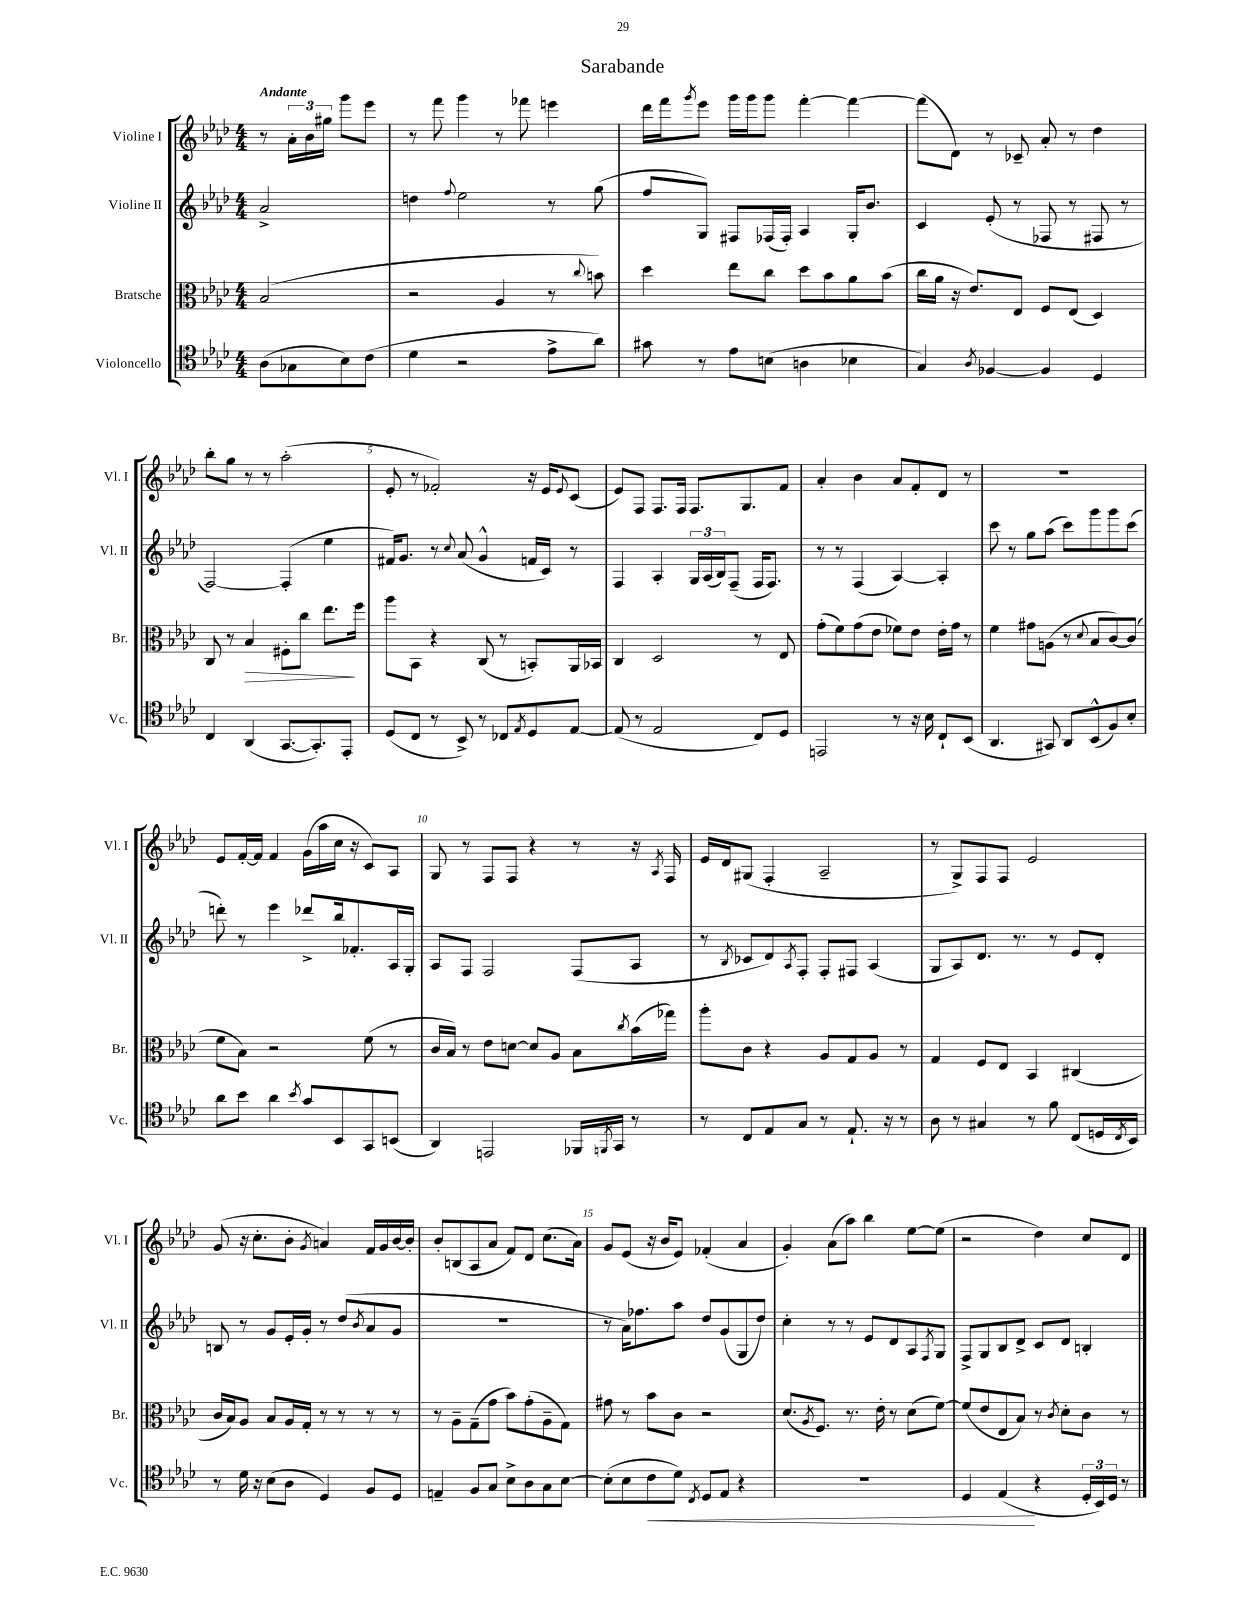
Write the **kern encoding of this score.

**kern	**kern	**kern	**kern
*staff4	*staff3	*staff2	*staff1
*clefC4	*clefC3	*clefG2	*clefG2
*k[b-e-a-d-]	*k[b-e-a-d-]	*k[b-e-a-d-]	*k[b-e-a-d-]
*M4/4	*M4/4	*M4/4	*M4/4
(8A-\L	(2B-/	2a-^/	8r
8G-\	.	.	24a-'\LL
.	.	.	24b-\
.	.	.	24gg#\JJ
8B-\)	.	.	8ggg\L
(8c\J	.	.	8eee-\J
=	=	=	=
4d-\	2r	4dd\	8r
.	.	.	8fff\
.	.	8qqff/	.
2r	.	2ee-\	4ggg\
.	4A-/	.	8r
.	.	.	8fff-\
8e-^\L	8r	8r	4eee\
.	8qqcc/	.	.
8a-\J)	8b\)	(8gg\	.
=	=	=	=
8g#\	4dd-\	8ff/L	16ddd-\LL
.	.	.	16fff\J
.	.	.	8qggg/
8r	.	8G/J)	8eee-\J
8e-\L	8ee-\L	8F#/L	16ggg\LL
.	.	.	16ggg\J
(8B\J	8cc\J	(16F-/L	8ggg\J
.	.	16F-'/JJ)	.
4A\	8dd-\L	4A-/	[4fff'\
.	8b-\	.	.
4B-\	8a-\	16G'/LK	4fff\_
.	.	8.b-/J	.
.	(8b-\J	.	.
=	=	=	=
4G/)	16cc\LL	4c/	(8fff\]L
.	16a-\JJ	.	.
.	16r	.	8d-\J)
.	8.e-/L)	.	.
8qA-/	.	.	.
[4F-/	.	(8e-'/	8r
.	8E-/J	8r	8c-~/
4F-/]	8F/L	8F-/	8a-'/
.	(8E-/J	8r	8r
4D-/	4D-/)	8F#/	4dd-\
.	.	8r	.
=	=	=	=
4C/	8C/	[2F/)	8bb-'\L
.	8r	.	8gg\J
(4AA-/	4B-/	.	8r
.	.	.	8r
[8.GG/L	8F#'\L	(4F'/]	(2aa-'\
.	8cc\J	.	.
8.GG'/])	.	.	.
.	8.ee-\L	4ee-\	.
8EE-'/J	.	.	.
.	16ff\Jk	.	.
=	=	=	=
(8D-/L	8aa-\L	16f#/LK)	8e-'/
.	.	8.g/J	.
8C/J	8BB-\J	.	8r
8r	4r	8r	2f-'/)
.	.	8qqcc/	.
8BB-^/)	.	(8a-/	.
8r	(8C/	4g^^/	.
8C-/L	8r	.	.
8qE-/	.	.	.
8D-/	8BB'/L)	16f/LL	16r
.	.	16c/JJ)	16e-/LK
.	.	.	8qqe-/
[8E-/J	16AA-/L	8r	(8c/J
.	16BB-/JJ	.	.
=	=	=	=
(8E-/]	4C/	4F/	8e-/L)
8r	.	.	8F/J
2E-/	2D-/	4A-'/	8.F/L
.	.	.	16F/Jk
.	.	24G/LL	8.F/L
.	.	(24A-/	.
.	.	24B-/J)	.
.	.	(8F~/J	.
.	.	.	8.G/
8C/L)	8r	16F/LK	.
.	.	8.F/J)	.
8D-/J	8E-/	.	8f/J
=	=	=	=
2EE/	(8g'\L	8r	4a-'/
.	8f\)	8r	.
.	(8g\	(4F/	4b-\
.	8e-\J	.	.
8r	8f-\L)	[4A-/)	8a-/L
16r	8e-\J	.	8f'/
16B-\	.	.	.
8C`/L	16e-'\LL	4A-'/]	8d-/J
.	16g\JJ	.	.
(8BB-/J	8r	.	8r
=	=	=	=
4.AA-/	4f\	8ccc\	1r
.	.	8r	.
.	8g#\L	8gg\L	.
8GG#/)	(8A\J	(8aa-\J	.
8AA-/L	8r	8ccc\L)	.
.	8qqd-/	.	.
(8BB-^^/	8B-/L	8ggg\	.
8F/)	[8c/)	8ggg\	.
8B-'/J	(8c/]J	(8ccc\J	.
=	=	=	=
8a-\L	8f\L	8ddd'\)	8e-/L
8b-\J	8B-\J)	8r	[16f'/L
.	.	.	16f/]JJ
4a-\	2r	4eee-\	4f/
8qb-/	.	.	.
8g/L	.	8ddd-^/L	(16g\LL
.	.	.	16aa-\
8BB-/	.	16bb-/k	16cc\JJ
.	.	8.f-'/	16r
8GG/	(8f\	.	8c/L)
(8BB/J	8r	16A-/L	8A-/J
.	.	16G'/JJ	.
=	=	=	=
4AA-/)	16c/LL	8A-/L	8G/
.	16B-/JJ)	.	.
.	8r	8F/J	8r
2EE/	8e-\L	2F/	8F/L
.	[8d\J	.	8F/J
.	8d/]L	.	4r
.	8A-/J	.	.
16FF-/LL	8B-\L	(8F/L	8r
8qFF/	.	.	.
16GG/JJ	.	.	.
.	8qcc/	.	.
8r	(16b-\L	8A-/J	16r
.	.	.	8qA-/
.	16gg-\JJ)	.	16F/
=	=	=	=
8r	8aa-'\L	8r	16e-/LL
.	.	.	16d-/J
.	.	8qB-/	.
8C/L	8c\J	8c-/L	(8G#/J
8E-/	4r	8d-/)	4F'/
.	.	8qA-/	.
8G/J	.	8F'/J	.
8r	8A-/L	8F'/L	2A-~/
8.E-`/	8G/	8F#/J	.
.	8A-/J	(4A-/	.
16r	.	.	.
8r	8r	.	.
=	=	=	=
8A-\	4G/	8G/L	8r
8r	.	8A-/)	8G^/L)
4G#/	8F/L	8.d-/J	8F/
.	8E-/J	.	8F/J
.	.	8.r	.
8r	4BB-/	.	2e-/
8f\	.	8r	.
(8C/L	(4C#/	8e-/L	.
16D/L	.	8d-'/J	.
8qC/	.	.	.
16BB-/JJ)	.	.	.
=	=	=	=
8r	16c/LL	8B/	(8g/
.	16B-/J)	.	.
16d-\	8A-/J	8r	16r
16r	.	.	8.cc'\L
(8B-\L	8B-/L	8g/L	.
8A-\J	16A-/L	16e-'/L	8b-'\J
.	16G'/JJ	16g'/JJ	.
.	.	.	8qg/
4D-/)	8r	8r	4a/)
.	8r	(8dd-/L	.
.	.	8qb-/	.
8F/L	8r	8a-/	16f/LL
.	.	.	16g/
8D-/J	8r	8g/J	[16b-/
.	.	.	16b-'/]JJ
=	=	=	=
4E~/	8r	1r	8b-'/L
.	8A-~\L	.	(8B/
8F/L	(8G~\	.	8A-/
8G/J	8g\J	.	8a-/J
8B-^\L	8b-\L)	.	8f/L)
8A-\	(8g'\	.	8d-/J
8G\	8A-~\	.	(8.cc\L
[8B-\J	8G\J)	.	.
.	.	.	16a-\Jk)
=	=	=	=
(8B-'\]L	8g#\	8r	8g/L
8B-\	8r	16a-\LK)	(8e-/J
.	.	8.ff-\	.
8c\	8b-\L	.	16r
.	.	.	16b-/LK
8d-\J)	8c\J	8aa-\J	8e-/J)
8qC/	.	.	.
8D-/L	2r	8dd-/L	(4f-'/
8E-/J	.	(8g/	.
4r	.	8G/	4a-/
.	.	8dd-/J)	.
=	=	=	=
1r	(8.d-/L	4cc'\	4g'/)
.	8qA-/	.	.
.	8.F/J)	.	.
.	.	8r	(8a-\L
.	8.r	8r	8aa-\J)
.	.	8e-/L	4bb-\
.	16e-'\	.	.
.	8r	8d-/	.
.	(8d-\L	8A-/	[8ee-\L
.	.	8qF/	.
.	[8f\J)	8G/J	(8ee-\]J
=	=	=	=
4D-/	(8f/]L	8F^/L	2r
.	8e-/	8G/	.
(4E-/	8E-/	8B-/	.
.	8B-/J)	8d-^/J	.
4r	8r	8c/L	4dd-\)
.	8qc/	.	.
.	8d-'\L	8d-/J	.
24D-'/LL	8c\J	4B'/	8cc/L
24BB-/)	.	.	.
24D-/JJ	.	.	.
8r	8r	.	8d-/J
==	==	==	==
*-	*-	*-	*-
